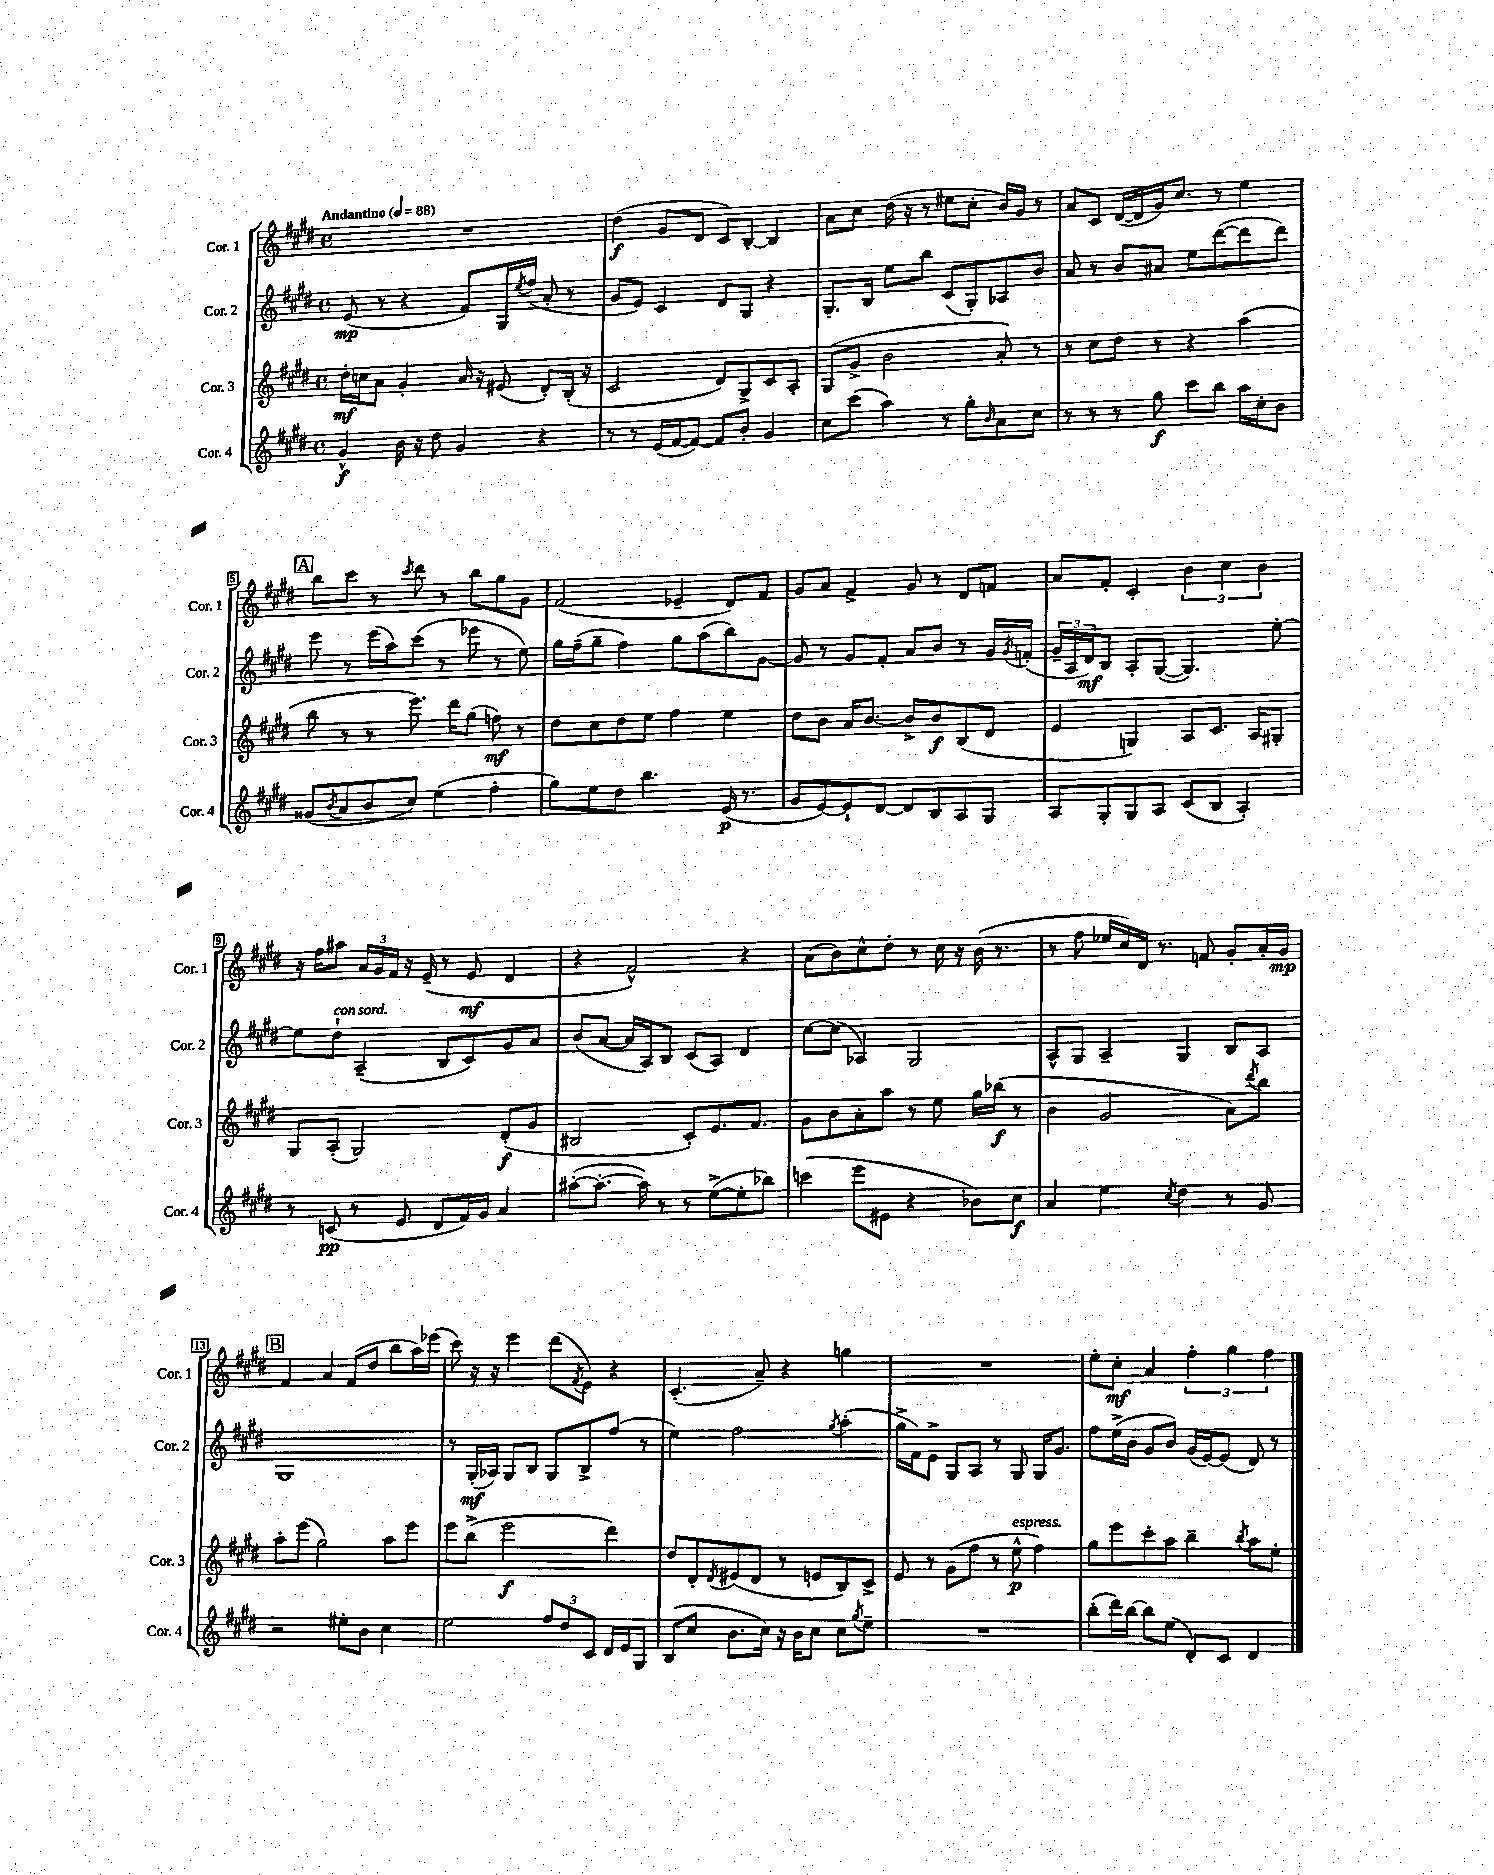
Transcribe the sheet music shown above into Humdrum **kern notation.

**kern	**dynam	**kern	**dynam	**kern	**dynam	**kern	**dynam
*part4	*part4	*part3	*part3	*part2	*part2	*part1	*part1
*staff4	*staff4	*staff3	*staff3	*staff2	*staff2	*staff1	*staff1
*I"Cor. 4	*	*I"Cor. 3	*	*I"Cor. 2	*	*I"Cor. 1	*
*I'Cor. 4	*	*I'Cor. 3	*	*I'Cor. 2	*	*I'Cor. 1	*
*clefG2	*	*clefG2	*	*clefG2	*	*clefG2	*
*k[f#c#g#d#]	*	*k[f#c#g#d#]	*	*k[f#c#g#d#]	*	*k[f#c#g#d#]	*
*M4/4	*	*M4/4	*	*M4/4	*	*M4/4	*
*met(c)	*	*met(c)	*	*met(c)	*	*met(c)	*
*MM88	*	*MM88	*	*MM88	*	*MM88	*
=1	=1	=1	=1	=1	=1	=1	=1
!	!	!	!	!	!	!LO:TX:a:B:t=Andantino	!
4g#^^/	f	16dd#'\LL	mf	(8e/	mp	1r	.
.	.	16ccn\J	.	.	.	.	.
.	.	8a\J	.	8r	.	.	.
16b\	.	4g#'/	.	4r	.	.	.
16r	.	.	.	.	.	.	.
8dd#\	.	.	.	.	.	.	.
4g#/	.	16a/	.	8f#/L)	.	.	.
.	.	16r	.	.	.	.	.
.	.	(8e#X/	.	16G#/L	.	.	.
.	.	.	.	8qee/	.	.	.
.	.	.	.	(16ff#/JJ	.	.	.
4r	.	8d#'/L)	.	8a'/	.	.	.
.	.	(16B'/Jk	.	8r	.	.	.
.	.	16r	.	.	.	.	.
=2	=2	=2	=2	=2	=2	=2	=2
8r	.	2c#/	.	8g#/L	.	(4dd#\	f
8r	.	.	.	8e/J)	.	.	.
(16e/LL	.	.	.	4c#/	.	8g#/L	.
[16f#/J	.	.	.	.	.	.	.
8f#/J_)	.	.	.	.	.	8d#/J	.
8f#/L]	.	8d#/L)	.	8d#/L	.	8c#/L)	.
8b'/J	.	8G#^/	.	8G#/J	.	[8B'/J	.
4g#/	.	8c#/	.	4r	.	4B/]	.
.	.	8A'/J	.	.	.	.	.
=3	=3	=3	=3	=3	=3	=3	=3
8cc#\L	.	(8G#/L	.	8.G#'/L	.	8a\L	.
(8ccc#\J	.	8g#^/J	.	.	.	8cc#\J	.
.	.	.	.	16B/Jk	.	.	.
4aa\)	.	2b\	.	8ee\L	.	(16dd#\	.
.	.	.	.	.	.	16r	.
.	.	.	.	8bb\J	.	8r	.
8r	.	.	.	(8c#/L	.	8ee#X\L	.
8gg#'\L	.	.	.	8G#'/)	.	8cc#'\J	.
16qqb/	.	.	.	.	.	.	.
8a\	.	8a'/)	.	8A-X/	.	16b/LL)	.
.	.	.	.	.	.	16g#/JJ	.
8cc#\J	.	8r	.	8b/J	.	8r	.
=4	=4	=4	=4	=4	=4	=4	=4
8r	.	8r	.	8a/	.	8a/L	.
8r	.	8cc#\L	.	8r	.	8c#/J	.
8r	.	8dd#\J	.	8b/L	.	([16d#/LL	.
.	.	.	.	.	.	16d#/]	.
8gg#\	f	8r	.	8a#X/J	.	16g#/J)	.
.	.	.	.	.	.	8.cc#/J	.
8ccc#\L	.	4r	.	8ee\L	.	.	.
8bb\J	.	.	.	([8ddd#\	.	8r	.
16aa\LL	.	(4aa\	.	8ddd#\]	.	4ee\	.
16cc#'\J	.	.	.	.	.	.	.
8b\J	.	.	.	8ddd#\J)	.	.	.
!!LO:LB:g=z
!!LO:REH:place=s1:t=A
=5	=5	=5	=5	=5	=5	=5	=5
(8g##X/L	.	8bb\	.	8eee\	.	8bb\L	.
8qb/	.	.	.	.	.	.	.
8a/	.	8r	.	8r	.	8ccc#\J	.
8b/	.	8r	.	(16eee\LL	.	8r	.
.	.	.	.	16aa\J)	.	.	.
.	.	.	.	.	.	8qccc#/	.
8cc#/J)	.	8.eee\)	.	(8ccc#\J	.	8ddd#\	.
(4ee\	.	.	.	8r	.	8r	.
.	.	16ddd#\KL	.	.	.	.	.
.	.	(8gg#\J	.	8eee-X\	.	8bb\L	.
4ff#'\	.	8ffn\)	mf	8r	.	8gg#\	.
.	.	8r	.	8ee\)	.	8g#\J	.
=6	=6	=6	=6	=6	=6	=6	=6
8gg#\L)	.	8dd#\L	.	16gg#\LL	.	(2f#/	.
.	.	.	.	(16ff#~\J	.	.	.
8ee\	.	8cc#\	.	8gg#~\J	.	.	.
8dd#\J	.	8dd#\	.	4ff#\)	.	.	.
4.bb\	.	8ee\J	.	.	.	.	.
.	.	4ff#\	.	8gg#\L	.	4e-X~/	.
.	.	.	.	(8aa\	.	.	.
(16e/	p	4ee\	.	8bb\)	.	8d#/L)	.
8.r	.	.	.	.	.	.	.
.	.	.	.	[8g#\J	.	8f#/J	.
=7	=7	=7	=7	=7	=7	=7	=7
8g#/L	.	8dd#\L	.	8g#/]	.	8g#/L	.
[8e/)	.	8b\J	.	8r	.	8a/J	.
8e`/]	.	16a/KL	.	8g#/L	.	4f#^/	.
.	.	[8.b/J	.	.	.	.	.
[8d#/J	.	.	.	8f#'/J	.	.	.
8d#/L]	.	8b^/L]	.	8a/L	.	8g#/	.
8B/	.	8b/	f	8b/J	.	8r	.
8A/	.	(8B/	.	8r	.	8d#/L	.
8G#/J	.	8d#/J	.	16g#/LL	.	8fn/J	.
.	.	.	.	8qg#/	.	.	.
.	.	.	.	(16fn'/JJ	.	.	.
=8	=8	=8	=8	=8	=8	=8	=8
8A/L	.	4e/	.	24g#~/LL	.	8a/L	.
.	.	.	.	24A/	.	.	.
.	.	.	.	24d#/J)	mf	.	.
8G#'/	.	.	.	8B/J	.	8f#'/J	.
8G#/	.	4Gn/)	.	8A'/L	.	4c#'/	.
8A/J	.	.	.	([8G#/J	.	.	.
(8c#/L	.	8A/L	.	4.G#/])	.	6b\	.
8B/J	.	8.c#/J	.	.	.	.	.
.	.	.	.	.	.	6cc#\	.
4A'/)	.	.	.	.	.	.	.
.	.	16A/KL	.	.	.	.	.
.	.	.	.	.	.	6b\	.
.	.	8G#X'/J	.	[8ee'\	.	.	.
!!LO:LB:g=z
=9	=9	=9	=9	=9	=9	=9	=9
8r	.	8G#/L	.	8ee\L]	.	16r	.
.	.	.	.	.	.	16ff#\KL	.
!	!	!	!	!LO:TX:a:i:t=con sord.	!	!	!
(8cn/	pp	(8A'/J	.	8dd#`\J	.	8aa#X\J	.
8r	.	2G#/)	.	(4A~/	.	24a/LL	.
.	.	.	.	.	.	24g#/	.
.	.	.	.	.	.	24f#/JJ	.
8e/	.	.	.	.	.	16r	.
.	.	.	.	.	.	(16e~/	.
8d#/L	.	.	.	8B/L	.	8r	.
16f#/L)	.	.	.	8c#/)	.	8e/	mf
16g#/JJ	.	.	.	.	.	.	.
4a/	.	(8d#'/L	f	8g#/	.	4d#/	.
.	.	8g#/J	.	8a/J	.	.	.
=10	=10	=10	=10	=10	=10	=10	=10
([8aa#X'\L	.	2B#X/	.	(8b/L	.	4r	.
8.aa#'\J_	.	.	.	[8a/J	.	.	.
.	.	.	.	16a/LL]	.	2f#^^/)	.
16aa#\])	.	.	.	16A/J)	.	.	.
8r	.	.	.	8B/J	.	.	.
8r	.	8c#'/L)	.	(8c#/L	.	.	.
([8ee^\L	.	8.e/	.	8A/J)	.	.	.
8ee'\]	.	.	.	4d#/	.	4r	.
.	.	8.f#/J	.	.	.	.	.
8bb-X\J)	.	.	.	.	.	.	.
=11	=11	=11	=11	=11	=11	=11	=11
(4cccn\	.	8g#\L	.	[8cc#\L	.	(8a\L	.
.	.	8b\	.	(8cc#\J]	.	8b\)	.
8eee\L	.	8a'\	.	4A-X/)	.	8cc#^^\	.
8e#X\J	.	8aa\J	.	.	.	8dd#'\J	.
4r	.	8r	.	2G#/	.	8r	.
.	.	8ee\	.	.	.	16cc#\	.
.	.	.	.	.	.	16r	.
8b-X\L)	.	16gg#\LL	.	.	.	(16b\	.
.	.	(16bb-X\JJ	f	.	.	8.r	.
8cc#\J	f	8r	.	.	.	.	.
=12	=12	=12	=12	=12	=12	=12	=12
4a/	.	4b\	.	8A^^/L	.	8r	.
.	.	.	.	8G#/J	.	8ff#\	.
4ee\	.	2g#/	.	4A~/	.	16ee-X/LL	.
.	.	.	.	.	.	16cc#/)	.
.	.	.	.	.	.	16d#/JJ	.
.	.	.	.	.	.	8.r	.
8qcc#/	.	.	.	.	.	.	.
4dd#\	.	.	.	4G#/	.	.	.
.	.	.	.	.	.	8fn/	.
8r	.	8a\L)	.	8B/L	.	8g#'/L	.
.	.	8qddd#/	.	.	.	.	.
8g#/	.	8bb\J	.	8A/J	.	16a'/L	.
.	.	.	.	.	.	16g#/JJ	mp
!!LO:LB:g=z
!!LO:REH:place=s1:t=B
=13	=13	=13	=13	=13	=13	=13	=13
2r	.	8aa'\L	.	1G#	.	4f#/	.
.	.	(8eee\J	.	.	.	.	.
.	.	2gg#\)	.	.	.	4a/	.
8ee#X'\L	.	.	.	.	.	(8f#/L	.
8b\J	.	.	.	.	.	8dd#/J	.
4cc#\	.	8aa\L	.	.	.	8bb\L	.
.	.	8eee\J	.	.	.	16aa\L)	.
.	.	.	.	.	.	(16eee-X\JJ	.
=14	=14	=14	=14	=14	=14	=14	=14
2ee\	.	8eee\L	.	8r	.	8ccc#\)	.
.	.	(8bb^\J	.	(16G#'/LL	mf	16r	.
.	.	.	.	16A-X/JJ)	.	16r	.
.	.	2eee\	f	8G#/L	.	4eee\	.
.	.	.	.	8B/J	.	.	.
12ff#/L	.	.	.	8G#/L	.	(8ddd#\L	.
12dd#/	.	.	.	.	.	.	.
.	.	.	.	.	.	8qf#/	.
.	.	.	.	8B^/	.	8e\J)	.
12c#/J	.	.	.	.	.	.	.
16d#/LL	.	4ddd#\)	.	(8ff#/J	.	4r	.
16e/J	.	.	.	.	.	.	.
8G#/J	.	.	.	8r	.	.	.
=15	=15	=15	=15	=15	=15	=15	=15
(8B/L	.	8dd#/L	.	4ee\)	.	(4.c#'/	.
8cc#/J	.	8d#'/	.	.	.	.	.
.	.	8qd#/	.	.	.	.	.
8.b\L	.	(8e#X/	.	2ff#\	.	.	.
.	.	8d#/J	.	.	.	8a~/)	.
16cc#\Jk)	.	.	.	.	.	.	.
16r	.	8r	.	.	.	4r	.
16b\KL	.	.	.	.	.	.	.
8cc#\J	.	8en/L	.	.	.	.	.
.	.	.	.	8qgg#/	.	.	.
8cc#\L	.	8B/)	.	(4aa'\	.	4ggn\	.
8qgg#/	.	.	.	.	.	.	.
8ee~\J	.	8c#^/J	.	.	.	.	.
=16	=16	=16	=16	=16	=16	=16	=16
1r	.	8e/	.	16gg#^\LL	.	1r	.
.	.	.	.	16f#\J)	.	.	.
.	.	8r	.	8e^\J	.	.	.
.	.	(8g#\L	.	8G#/L	.	.	.
.	.	8ff#\J	.	8A/J	.	.	.
.	.	8r	.	8r	.	.	.
!	!	!LO:TX:a:i:t=espress.	!	!	!	!	!
.	.	8ee^^\	p	8G#/	.	.	.
.	.	4ff#\)	.	16G#/KL	.	.	.
.	.	.	.	8.g#/J	.	.	.
=17	=17	=17	=17	=17	=17	=17	=17
(8bb'\L	.	8gg#\L	.	8ff#\L	.	8ee'\L	.
16ddd#\L)	.	8eee\	.	(16ee^\L	.	8cc#'\J	mf
[16bb\JJ	.	.	.	16b\JJ	.	.	.
8bb\L]	.	8ccc#'\	.	8g#/L	.	4a/	.
(8ee\J	.	8aa\J	.	8b/J)	.	.	.
8d#'/L)	.	4bb~\	.	(16g#/LL	.	6ff#'\	.
.	.	.	.	[16e/J)	.	.	.
8c#/J	.	.	.	(8e/J]	.	.	.
.	.	.	.	.	.	6gg#\	.
.	.	8qbb/	.	.	.	.	.
4d#/	.	8aa\L	.	8d#/)	.	.	.
.	.	.	.	.	.	6ff#\	.
.	.	8ee'\J	.	8r	.	.	.
==	==	==	==	==	==	==	==
*-	*-	*-	*-	*-	*-	*-	*-
